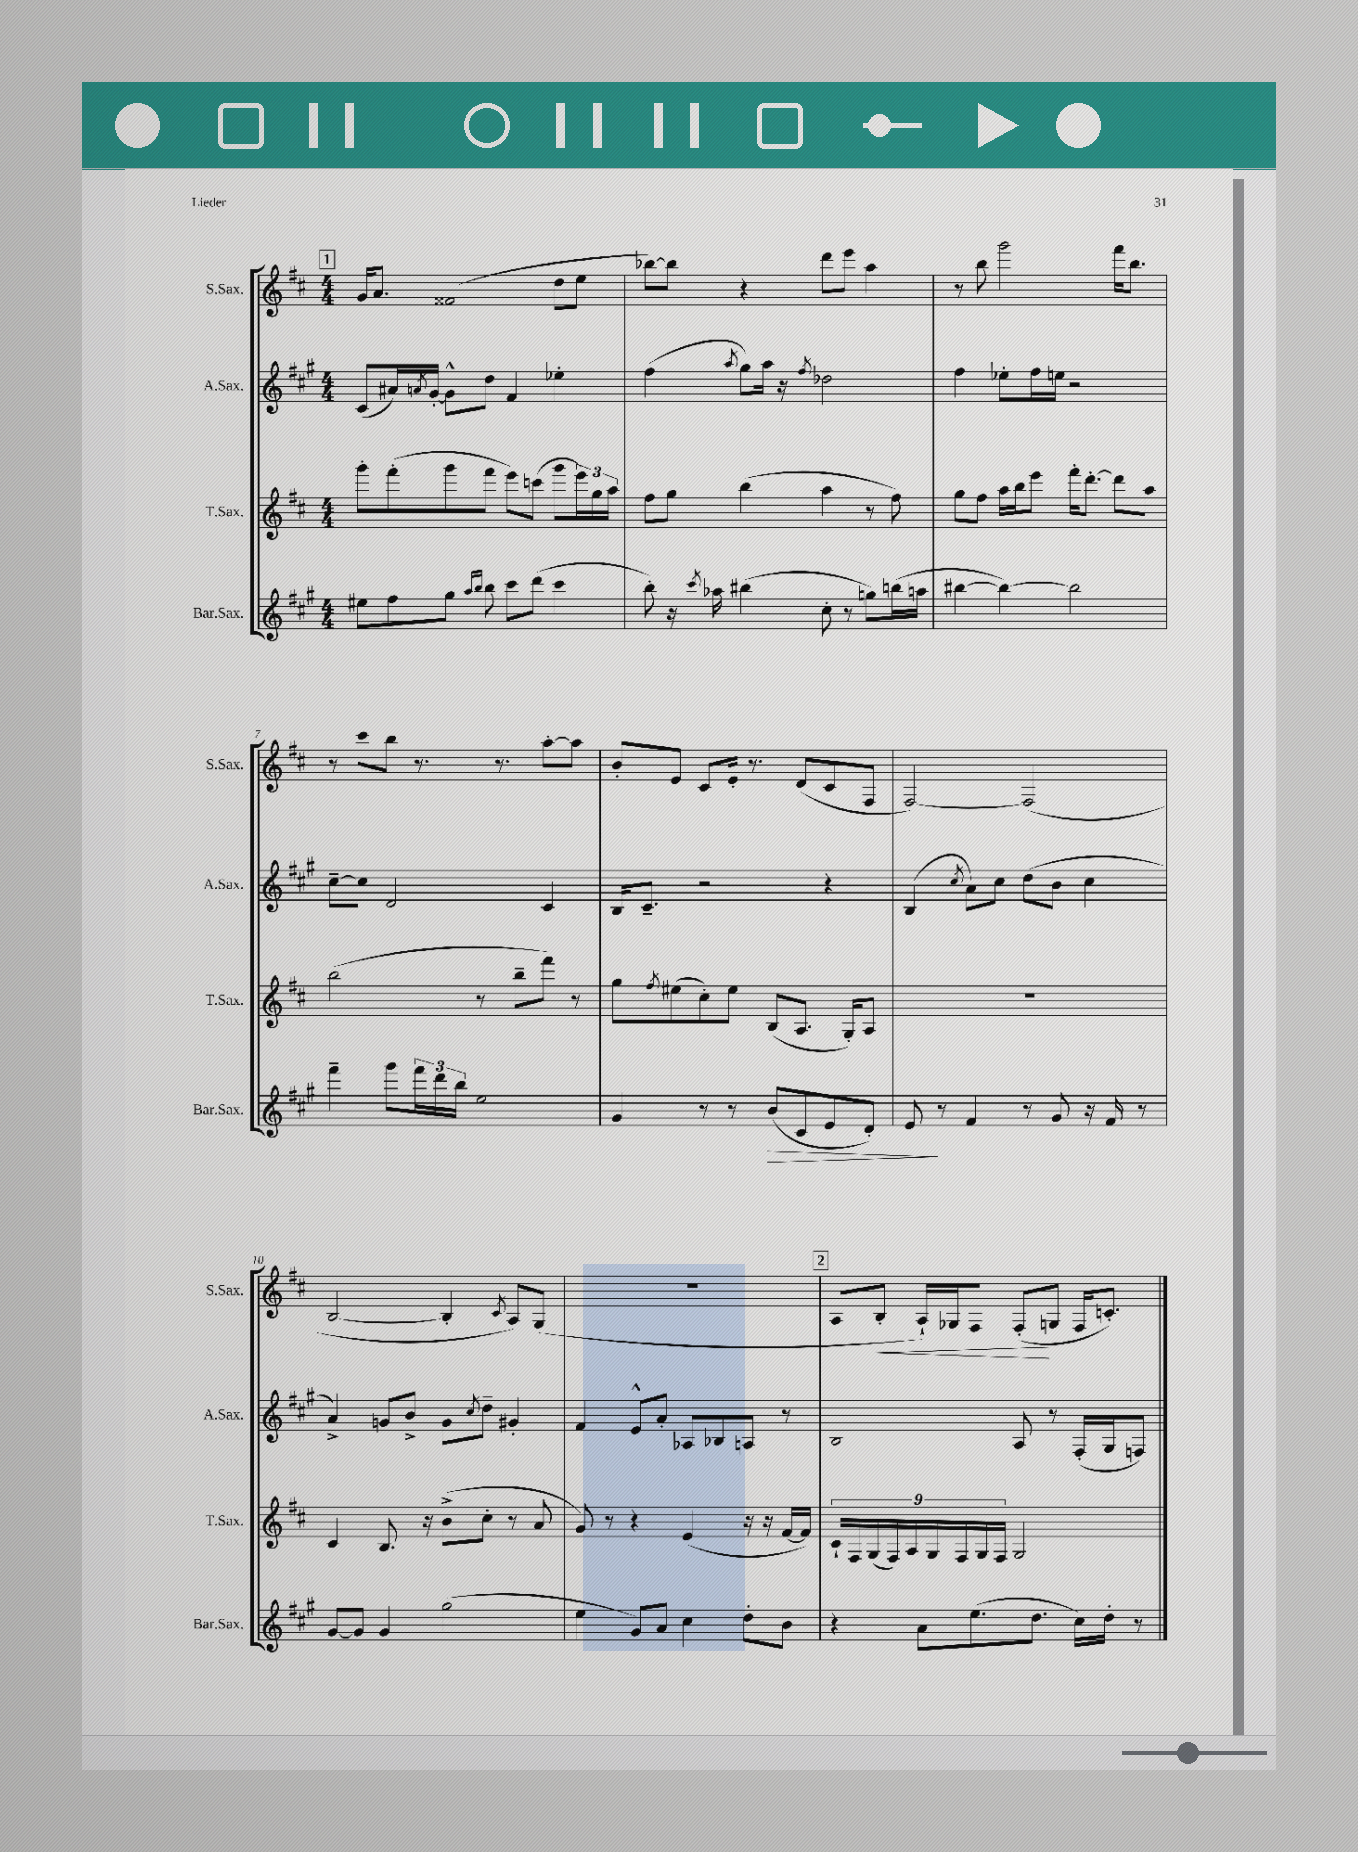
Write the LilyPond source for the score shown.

<<
\new StaffGroup <<
\new Staff = "s0" \with { instrumentName = "S.Sax." shortInstrumentName = "S.Sax." } {
    \clef treble \key d \major \numericTimeSignature \time 4/4
    \mark \markup { \box "1" } g'16 a'8. fisis'2( d''8 e''8 |
    bes''8~) bes''8 r4 d'''8 e'''8 a''4 |
    r8 b''8 g'''2 fis'''16 b''8. |
    r8 cis'''8 b''8 r8. r8. a''8~-. a''8 |
    b'8-. e'8 cis'8 e'16-. r8. d'8( cis'8 fis8 |
    fis2~) fis2( |
    b2~ b4-. \acciaccatura { cis'8 } a8) g8( |
    R1 |
    \mark \markup { \box "2" } a8 b8-.\< a16-!) ges16 fis8 fis8-.\!( g8 fis16 c'8.-.) \bar "|." |
}
\new Staff = "s1" \with { instrumentName = "A.Sax." shortInstrumentName = "A.Sax." } {
    \clef treble \key a \major \numericTimeSignature \time 4/4
    \mark \markup { \box "1" } cis'8( ais'16) \acciaccatura { a'8 } gis'16~-. gis'8-^ d''8 fis'4 ees''4-. |
    fis''4( \acciaccatura { a''8 } gis''8) a''16 r16 \acciaccatura { fis''8 } des''2 |
    fis''4 ees''8-. fis''16 e''16 r2 |
    cis''8~-- cis''8 d'2 cis'4 |
    b16 cis'8.-- r2 r4 |
    b4( \acciaccatura { cis''8 } a'8) cis''8 d''8( b'8 cis''4 |
    a'4->) g'8 b'8-> g'8 \acciaccatura { cis''8 } d''8-- gis'4-. |
    fis'4 e'8-^ a'8-. aes8 bes8 a8 r8 |
    \mark \markup { \box "2" } b2 a8 r8 fis16-.( gis16 f8) \bar "|." |
}
\new Staff = "s2" \with { instrumentName = "T.Sax." shortInstrumentName = "T.Sax." } {
    \clef treble \key d \major \numericTimeSignature \time 4/4
    \mark \markup { \box "1" } g'''8-. fis'''8-.( g'''8 fis'''8 e'''8) c'''8( g'''8 \tuplet 3/2 { e'''16) g''16 a''16 } |
    fis''8 g''8 b''4( a''4 r8 fis''8) |
    g''8 fis''8 a''16 b''16 e'''8 fis'''16-. d'''8.~-. d'''8 a''8 |
    b''2( r8 b''8-- fis'''8) r8 |
    g''8 \acciaccatura { fis''8 } eis''8( cis''8-.) eis''8 b8( a8. g16-.) a8 |
    R1 |
    cis'4 b8. r16 b'8->( cis''8-. r8 a'8 |
    g'8) r8 r4 e'4( r16 r16 fis'16~ fis'16) |
    \mark \markup { \box "2" } \tuplet 9/8 { cis'16-! fis16 g16( fis16) a16 g16 fis16 g16 fis16 } g2 \bar "|." |
}
\new Staff = "s3" \with { instrumentName = "Bar.Sax." shortInstrumentName = "Bar.Sax." } {
    \clef treble \key a \major \numericTimeSignature \time 4/4
    \mark \markup { \box "1" } eis''8 fis''8 gis''8 \grace { a''16 b''16 } b''8 cis'''8 d'''8( cis'''4 |
    b''8-.) r16 \acciaccatura { cis'''8 } aes''16 bis''4( cis''8-. r8 g''8) b''16( a''16 |
    bis''4~ bis''4~) bis''2 |
    fis'''4-- gis'''8 \tuplet 3/2 { fis'''16 d'''16 b''16 } e''2 |
    gis'4 r8 r8 b'8\>( cis'8 e'8 d'8-.) |
    e'8\! r8 fis'4 r8 gis'8 r16 fis'16 r8 |
    gis'8~ gis'8 gis'4 gis''2( |
    e''4 gis'8) a'8 cis''4 d''8-. b'8 |
    \mark \markup { \box "2" } r4 a'8 e''8.( d''8. cis''16) d''16-. r8 \bar "|." |
}
>>
>>
\layout { \context { \Score currentBarNumber = #4 } }
